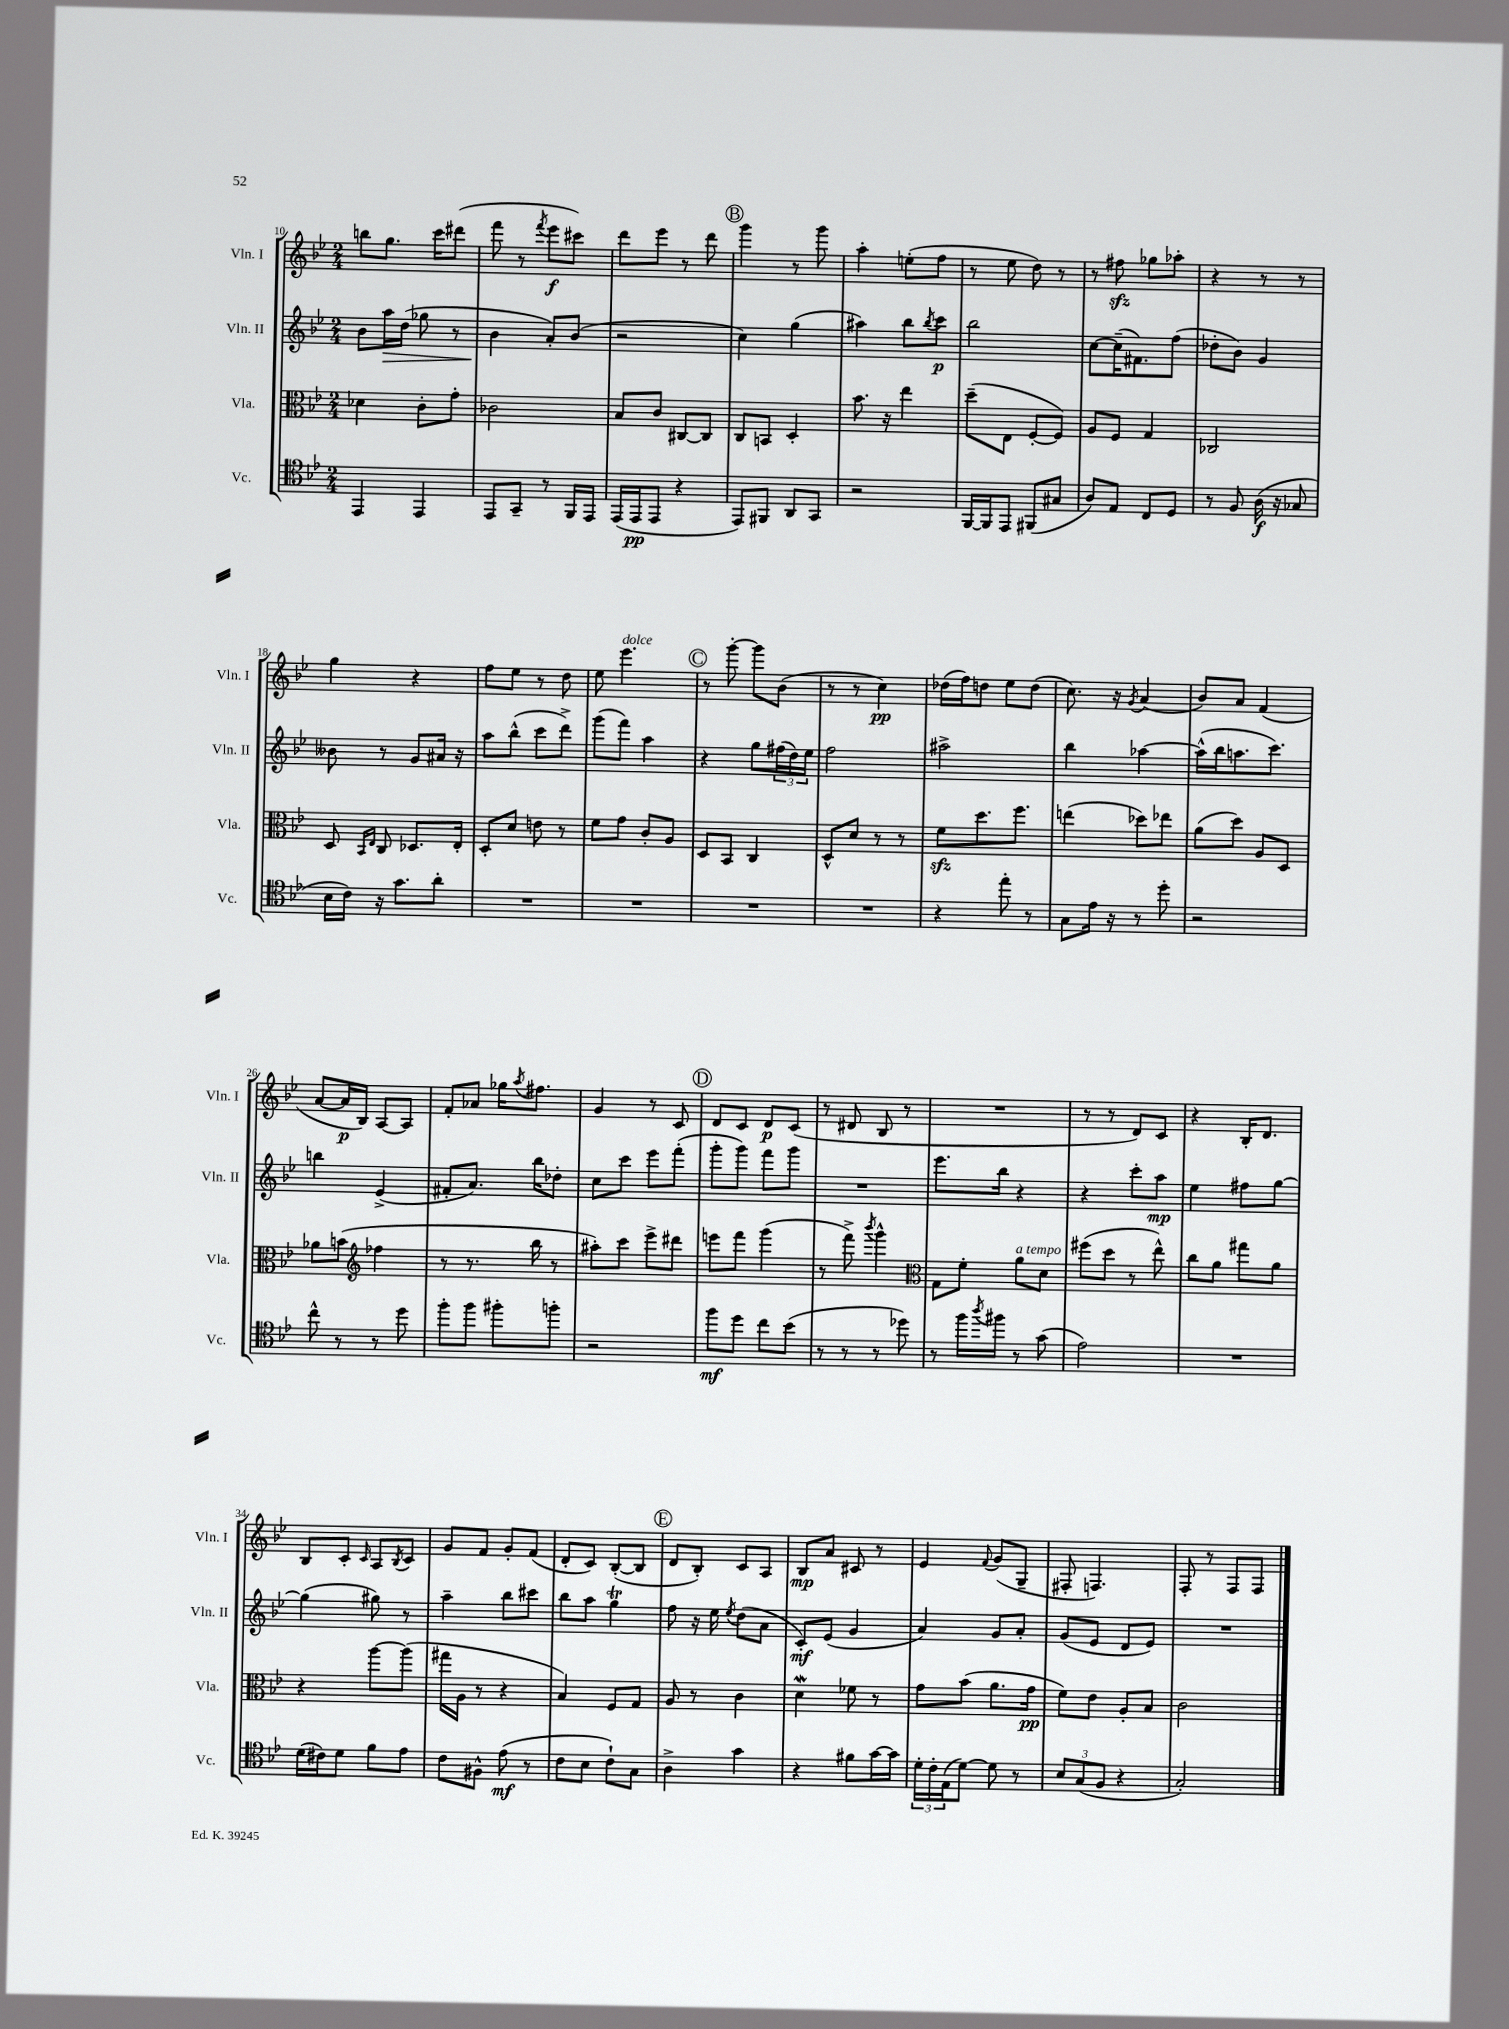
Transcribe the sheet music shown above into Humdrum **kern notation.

**kern	**dynam	**kern	**dynam	**kern	**dynam	**kern	**dynam
*part4	*part4	*part3	*part3	*part2	*part2	*part1	*part1
*staff4	*staff4	*staff3	*staff3	*staff2	*staff2	*staff1	*staff1
*I"Vc.	*	*I"Vla.	*	*I"Vln. II	*	*I"Vln. I	*
*I'Vc.	*	*I'Vla.	*	*I'Vln. II	*	*I'Vln. I	*
*clefC4	*	*clefC3	*	*clefG2	*	*clefG2	*
*k[b-e-]	*	*k[b-e-]	*	*k[b-e-]	*	*k[b-e-]	*
*M2/4	*	*M2/4	*	*M2/4	*	*M2/4	*
=10	=10	=10	=10	=10	=10	=10	=10
4EE-/	.	4d-X\	.	8b-\L	.	8bbn\L	.
!	!	!	!	!	!LO:HP:b	!	!
.	.	.	.	16aa\L	>	8.gg\J	.
.	.	.	.	(16dd\JJ	.	.	.
4EE-/	.	8c'\L	.	8gg-X\	.	.	.
.	.	.	.	.	.	16ccc\KL	.
.	.	8g'\J	.	8r	.	(8ddd#X\J	.
=11	=11	=11	=11	=11	=11	=11	=11
8EE-/L	.	2c-X\	.	4b-\	.	8fff\	.
8GG~/J	.	.	.	.	.	8r	.
.	.	.	.	.	.	8qfff/	.
8r	.	.	.	8a'/L)	]	8eee-\L	f
16FF/LL	.	.	.	(8b-/J	.	8ccc#X\J)	.
16EE-/JJ	.	.	.	.	.	.	.
=12	=12	=12	=12	=12	=12	=12	=12
(16EE-/LL	.	8B-/L	.	2r	.	8ddd\L	.
16EE-/J	pp	.	.	.	.	.	.
8EE-/J	.	8c/J	.	.	.	8eee-\J	.
4r	.	[8C#X/L	.	.	.	8r	.
.	.	8C#/J]	.	.	.	8ddd\	.
!!LO:REH:place=s1:t=B
=13	=13	=13	=13	=13	=13	=13	=13
8EE-/L)	.	8C/L	.	4cc\)	.	4ggg\	.
8FF#X/J	.	8BBn/J	.	.	.	.	.
8AA/L	.	4D'/	.	(4gg\	.	8r	.
8GG/J	.	.	.	.	.	8ggg\	.
=14	=14	=14	=14	=14	=14	=14	=14
2r	.	8.b-\	.	4aa#X\)	.	4aa'\	.
.	.	16r	.	.	.	.	.
.	.	4ee-\	.	8bb-\L	.	(8een'\L	.
.	.	.	.	8qbb-/	.	.	.
.	.	.	.	8ccc\J	p	8ff\J	.
=15	=15	=15	=15	=15	=15	=15	=15
[16FF/LL	.	(8dd~\L	.	2bb-\	.	8r	.
16FF/J]	.	.	.	.	.	.	.
8EE-/J	.	8E-\J	.	.	.	8ee-\	.
(8FF#X/L	.	[8F'/L	.	.	.	8dd\)	.
8G#X/J	.	8F/J])	.	.	.	8r	.
=16	=16	=16	=16	=16	=16	=16	=16
8A/L)	.	8A/L	.	[8cc\L	.	8r	.
8E-/J	.	8F/J	.	(16cc~\K]	.	8ff#Xzz\	.
.	.	.	.	8.f#X\)	.	.	.
8C/L	.	4G/	.	.	.	8gg-X\L	.
8D/J	.	.	.	(8ff\J	.	8aa-X'\J	.
=17	=17	=17	=17	=17	=17	=17	=17
8r	.	2C-X/	.	8dd-X'\L	.	4r	.
8F/	.	.	.	8b-\J)	.	.	.
(16A\	f	.	.	4g/	.	8r	.
16r	.	.	.	.	.	.	.
8G-X/	.	.	.	.	.	8r	.
!!LO:LB:g=z
=18	=18	=18	=18	=18	=18	=18	=18
16B-\LL	.	8D/	.	8b--X\	.	4gg\	.
16c\JJ)	.	.	.	.	.	.	.
.	.	16qqBB-/LL	.	.	.	.	.
.	.	16qqE-/JJ	.	.	.	.	.
16r	.	8C/	.	8r	.	.	.
8.g\L	.	.	.	.	.	.	.
.	.	8.D-X/L	.	8g/L	.	4r	.
8a'\J	.	.	.	16a#X/Jk	.	.	.
.	.	16E-'/Jk	.	16r	.	.	.
=19	=19	=19	=19	=19	=19	=19	=19
2r	.	8D'/L	.	8aa\L	.	8ff\L	.
.	.	8d/J	.	(8bb-^^\J	.	8ee-\J	.
.	.	8en\	.	8ccc\L	.	8r	.
.	.	8r	.	8ddd^\J)	.	8dd\	.
=20	=20	=20	=20	=20	=20	=20	=20
2r	.	8f\L	.	(8ggg\L	.	8ee-\	.
!	!	!	!	!	!	!LO:TX:a:i:t=dolce	!
.	.	8g\J	.	8fff\J)	.	4.eee-\	.
.	.	8c'/L	.	4aa\	.	.	.
.	.	8A/J	.	.	.	.	.
!!LO:REH:place=s1:t=C
=21	=21	=21	=21	=21	=21	=21	=21
2r	.	8D/L	.	4r	.	8r	.
.	.	8BB-/J	.	.	.	[8ggg'\	.
.	.	4C/	.	8gg\L	.	8ggg\L]	.
.	.	.	.	(24ff#X\L	.	(8b-\J	.
.	.	.	.	24dd\)	.	.	.
.	.	.	.	24ee-\JJ	.	.	.
=22	=22	=22	=22	=22	=22	=22	=22
2r	.	8D^^/L	.	2ff\	.	8r	.
.	.	8d/J	.	.	.	8r	.
.	.	8r	.	.	.	4cc\)	pp
.	.	8r	.	.	.	.	.
=23	=23	=23	=23	=23	=23	=23	=23
4r	.	8fzz\L	.	2aa#X^\	.	(16dd-X\LL	.
.	.	.	.	.	.	16ff\J)	.
.	.	8.dd\	.	.	.	8ddn\J	.
8ee-'\	.	.	.	.	.	8ee-\L	.
.	.	8.ff\J	.	.	.	.	.
8r	.	.	.	.	.	(8dd\J	.
=24	=24	=24	=24	=24	=24	=24	=24
8G\L	.	(4een\	.	4bb-\	.	8.cc\)	.
16e-\Jk	.	.	.	.	.	.	.
16r	.	.	.	.	.	16r	.
.	.	.	.	.	.	8qg/	.
8r	.	8dd-X\L)	.	[4aa-X\	.	(4a/	.
8dd'\	.	8ee-X\J	.	.	.	.	.
=25	=25	=25	=25	=25	=25	=25	=25
2r	.	(8a\L	.	(16aa-^^\LL]	.	8b-/L)	.
.	.	.	.	16bb-\J	.	.	.
.	.	8dd\J)	.	8.aan\	.	8a/J	.
.	.	8A/L	.	.	.	(4f/	.
.	.	.	.	8.ccc\J)	.	.	.
.	.	8D/J	.	.	.	.	.
!!LO:LB:g=z
=26	=26	=26	=26	=26	=26	=26	=26
8cc^^\	.	8a-X\L	.	4bbn\	.	[8a/L	.
8r	.	(8bn\J	.	.	.	16a/L]	p
.	.	.	.	.	.	16B-/JJ)	.
*	*	*clefG2	*	*	*	*	*
8r	.	4ff-X\	.	(4e-^/	.	[8A/L	.
8dd\	.	.	.	.	.	8A/J]	.
=27	=27	=27	=27	=27	=27	=27	=27
8ff'\L	.	8r	.	8f#X'/L	.	8f'/L	.
8ff\J	.	8.r	.	8.a/J)	.	8a-X/J	.
8ff#X'\L	.	.	.	.	.	16gg-X\KL	.
.	.	.	.	.	.	8qaa/	.
.	.	16bb-\	.	16bb-\KL	.	8.ff#X\J	.
8ffn'\J	.	8r	.	8dd-X'\J	.	.	.
=28	=28	=28	=28	=28	=28	=28	=28
2r	.	8aa#X'\L)	.	8cc\L	.	4g/	.
.	.	8ccc\J	.	8ccc\J	.	.	.
.	.	8eee-^\L	.	8eee-\L	.	8r	.
.	.	8ddd#X\J	.	(8fff'\J	.	8c/	.
!!LO:REH:place=s1:t=D
=29	=29	=29	=29	=29	=29	=29	=29
8ff\L	mf	8eeen\L	.	8ggg'\L	.	8d/L	.
8dd\J	.	8fff\J	.	8ggg\J)	.	8c/J	.
8cc\L	.	(4ggg\	.	8fff\L	.	8d/L	p
(8b-\J	.	.	.	8ggg\J	.	(8c/J	.
=30	=30	=30	=30	=30	=30	=30	=30
8r	.	8r	.	2r	.	8r	.
8r	.	8fff^\)	.	.	.	8d#X/	.
.	.	8qbbb-/	.	.	.	.	.
8r	.	4ggg^^\	.	.	.	8B-/	.
8dd-X\)	.	.	.	.	.	8r	.
=31	=31	=31	=31	=31	=31	=31	=31
*	*	*clefC3	*	*	*	*	*
8r	.	8G\L	.	8.eee-\L	.	2r	.
16ff\LL	.	8f'\J	.	.	.	.	.
8qaa/	.	.	.	.	.	.	.
16ff#X\JJ	.	.	.	16bb-\Jk	.	.	.
!	!	!LO:TX:a:i:t=a tempo	!	!	!	!	!
8r	.	8a\L	.	4r	.	.	.
(8g\	.	8d\J	.	.	.	.	.
=32	=32	=32	=32	=32	=32	=32	=32
2e-\)	.	(8ff#X\L	.	4r	.	8r	.
.	.	8dd\J	.	.	.	8r	.
.	.	8r	.	8ccc'\L	.	8d/L)	.
.	.	8ee-^^\)	.	8aa\J	mp	8c/J	.
=33	=33	=33	=33	=33	=33	=33	=33
2r	.	8cc\L	.	4ee-\	.	4r	.
.	.	8a\J	.	.	.	.	.
.	.	8gg#X\L	.	8ff#X\L	.	16B-'/KL	.
.	.	.	.	.	.	8.d/J	.
.	.	8a\J	.	[8gg\J	.	.	.
!!LO:LB:g=z
=34	=34	=34	=34	=34	=34	=34	=34
(16d\LL	.	4r	.	(4gg\]	.	8B-/L	.
16c#X\J)	.	.	.	.	.	.	.
8d\J	.	.	.	.	.	8c'/J	.
.	.	.	.	.	.	16qqc/	.
8f\L	.	[8aa\L	.	8gg#X\)	.	8A/L	.
.	.	.	.	.	.	8qB-/	.
8e-\J	.	(8aa\J]	.	8r	.	8c/J	.
=35	=35	=35	=35	=35	=35	=35	=35
8c\L	.	16gg#X\LL	.	4aa~\	.	8g/L	.
.	.	16A\JJ	.	.	.	.	.
8F#X^^\J	.	8r	.	.	.	8f/J	.
(8e-\	mf	4r	.	8bb-\L	.	8g'/L	.
8r	.	.	.	8ccc#X\J	.	(8f/J	.
=36	=36	=36	=36	=36	=36	=36	=36
8c\L	.	4B-/)	.	8bb-\L	.	8d'/L	.
8B-\J	.	.	.	8aa\J	.	8c/J)	.
8c`\L)	.	8F/L	.	4ggT\	.	([8B-'/L	.
8G\J	.	8G/J	.	.	.	8B-/J]	.
!!LO:REH:place=s1:t=E
=37	=37	=37	=37	=37	=37	=37	=37
4A^\	.	8A/	.	8ff\	.	8d/L	.
.	.	8r	.	16r	.	8B-'/J)	.
.	.	.	.	16ee-\	.	.	.
.	.	.	.	8qee-/	.	.	.
4g\	.	4c\	.	(8dd\L	.	8c/L	.
.	.	.	.	8a\J	.	8A/J	.
=38	=38	=38	=38	=38	=38	=38	=38
4r	.	4dW\	.	8c'/L)	mf	8B-/L	mp
.	.	.	.	(8e-/J	.	8a/J	.
8f#X\L	.	8f-X\	.	4g/	.	8c#X/	.
[16g\L	.	8r	.	.	.	8r	.
16g\JJ]	.	.	.	.	.	.	.
=39	=39	=39	=39	=39	=39	=39	=39
24d'\LL	.	8g\L	.	4a/)	.	4e-/	.
24c'\	.	.	.	.	.	.	.
(24E-\J	.	.	.	.	.	.	.
[8d\J)	.	(8b-\J	.	.	.	.	.
.	.	.	.	.	.	8qqf/	.
8d\]	.	8.a\L	.	8g/L	.	(8g/L	.
8r	.	.	.	8a'/J	.	8G~/J	.
.	.	16g\Jk	pp	.	.	.	.
=40	=40	=40	=40	=40	=40	=40	=40
12B-/L	.	8f\L)	.	(8g/L	.	8F#X'/	.
(12G/	.	.	.	.	.	.	.
.	.	8e-\J	.	8e-/J	.	4.Fn/)	.
12F/J	.	.	.	.	.	.	.
4r	.	8A'/L	.	8d/L	.	.	.
.	.	8B-/J	.	8e-/J)	.	.	.
=41	=41	=41	=41	=41	=41	=41	=41
2G'/)	.	2c\	.	2r	.	8F'/	.
.	.	.	.	.	.	8r	.
.	.	.	.	.	.	8F/L	.
.	.	.	.	.	.	8F/J	.
==	==	==	==	==	==	==	==
*-	*-	*-	*-	*-	*-	*-	*-
